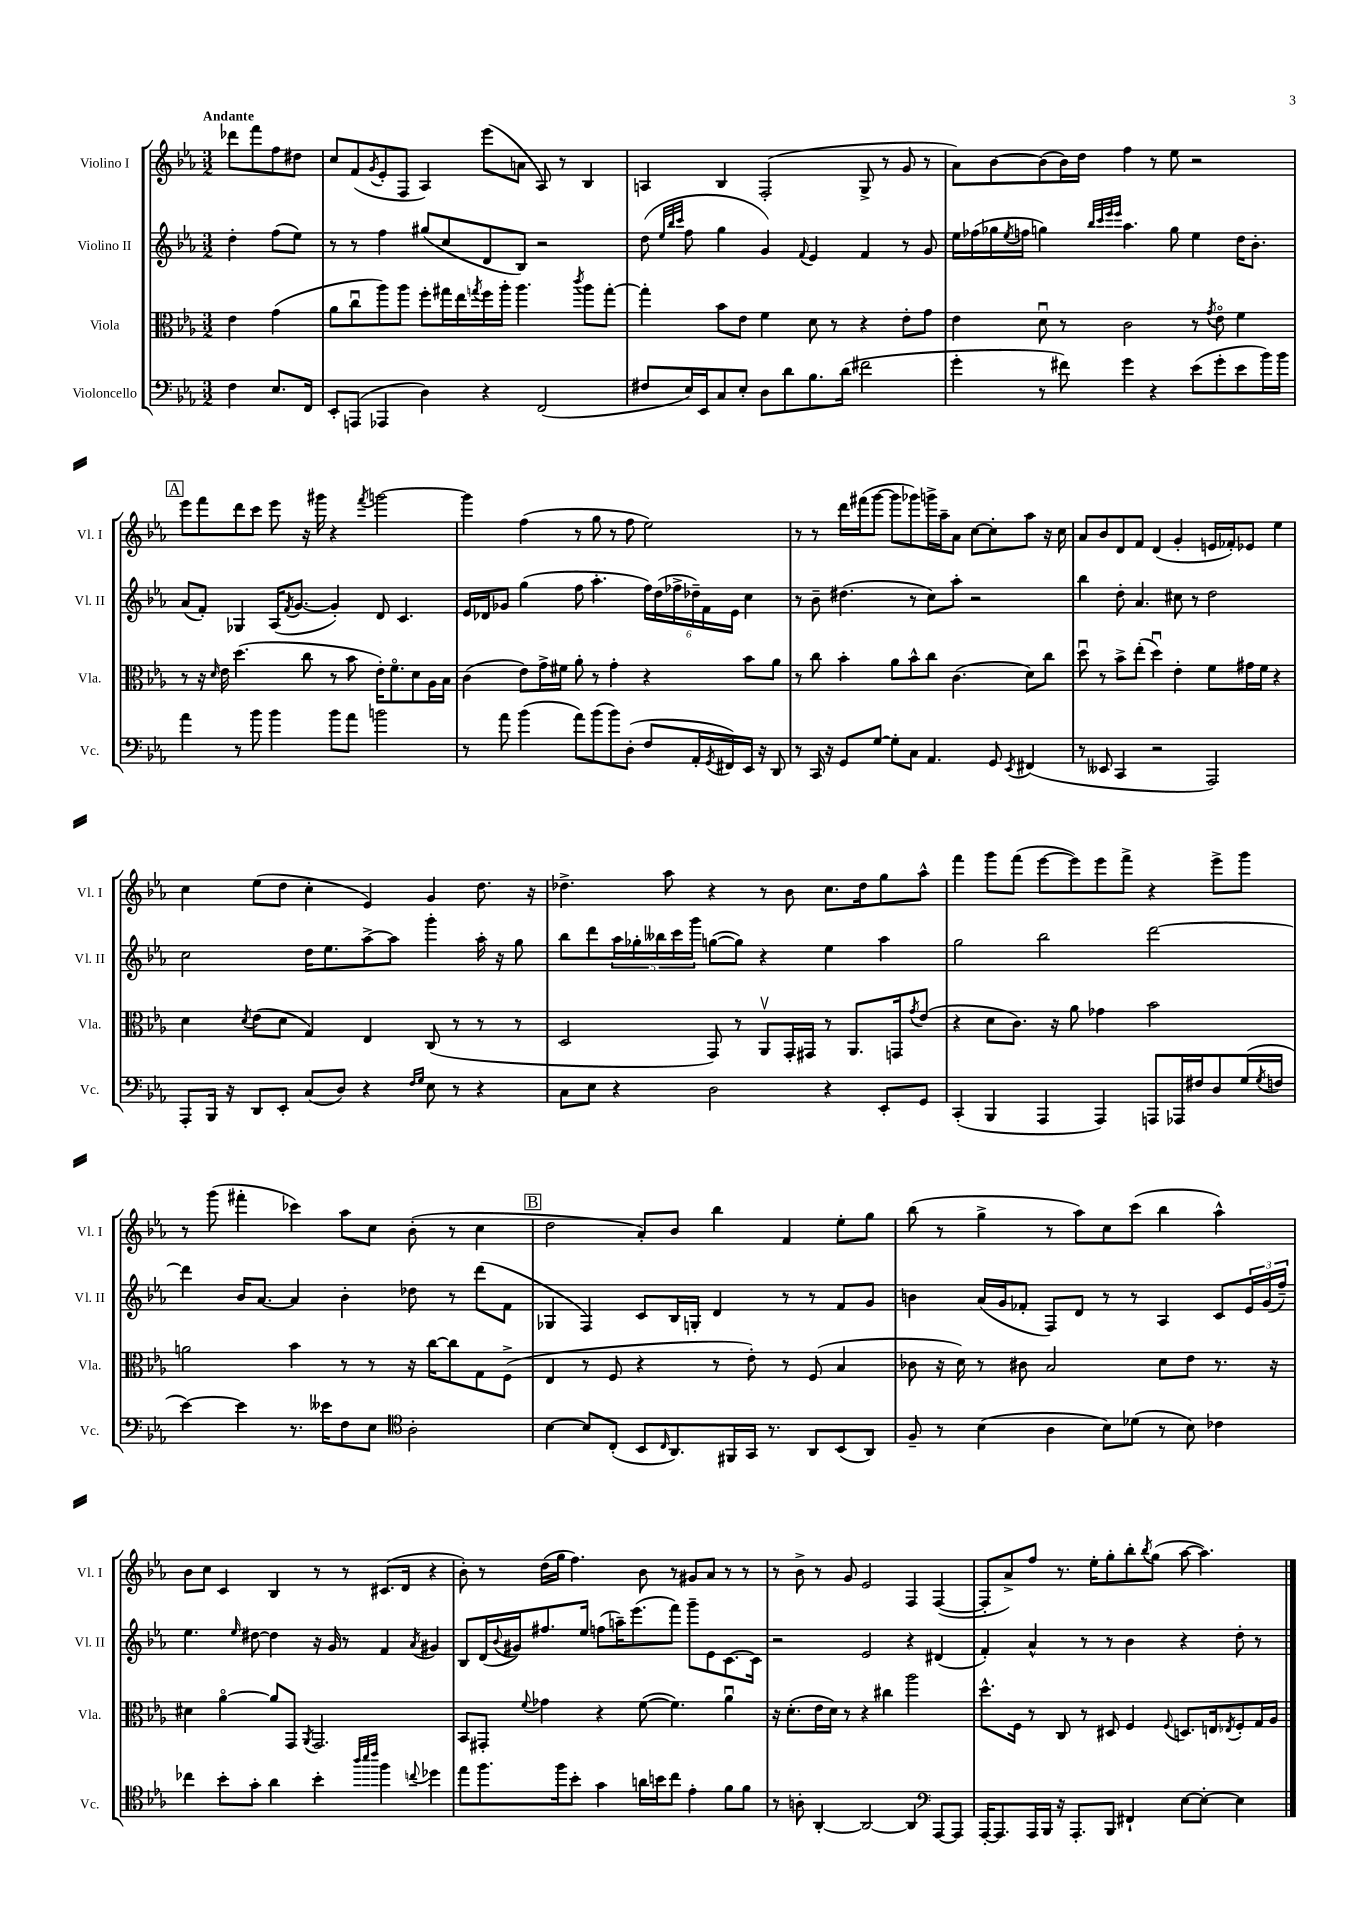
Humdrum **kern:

**kern	**kern	**kern	**kern
*staff4	*staff3	*staff2	*staff1
*clefF4	*clefC3	*clefG2	*clefG2
*k[b-e-a-]	*k[b-e-a-]	*k[b-e-a-]	*k[b-e-a-]
*M3/2	*M3/2	*M3/2	*M3/2
4F	4e-	4dd'	8ddd-
.	.	.	8fff
8.E-	(4g	(8ff	8ff
.	.	8ee-)	8dd#
16FF	.	.	.
=	=	=	=
8EE-'	8a-	8r	8cc
(8AAA	8ccu	8r	(8f
.	.	.	8qg
4AAA-	8aa-)	4ff	8e-'
.	8aa-	.	8F
4D)	8ff'	(8gg#	4A-)
.	16gg#	8cc	.
.	16ee-	.	.
.	8qgg	.	.
4r	16ff	8d	(8eee-
.	16aa-'	.	.
.	4.aa-	8B-)	8a
(2FF	.	2r	8A-)
.	.	.	8r
.	8qccc	.	.
.	8aa-	.	4B-
.	[8gg'	.	.
=	=	=	=
8F#	4gg']	(8dd	4A
.	.	32qqee-	.
.	.	32qqbb-	.
.	.	32qqccc	.
16E-)	.	8ff	.
16EE-	.	.	.
8C	8b-	4gg	4B-
8E-'	8e-	.	.
8D	4f	4g)	(2F'
8d	.	.	.
.	.	8qqf	.
8.B-	8d	4e-	.
.	8r	.	.
(16d	.	.	.
2f#	4r	4f	8G^
.	.	.	8r
.	8e-'	8r	8g
.	8g	8g	8r
=	=	=	=
4g'	4e-	16ee-	8a-)
.	.	(16ff-	.
.	.	16gg-	[8b-
.	.	8qee-	.
.	.	16ff	.
8r	8du	4gg)	(8b-]
8f#)	8r	.	16b-)
.	.	.	16dd
.	.	32qqbb-	.
.	.	32qqccc	.
.	.	32qqeee-	.
.	.	32qqeee-	.
4g	2c	4.aa-	4ff
4r	.	.	8r
.	.	8gg	8ee-
(8e-	8r	4ee-	2r
.	8qg	.	.
8g'	8e-o	.	.
8e-	4f	16dd	.
.	.	8.b-'	.
16b-)	.	.	.
16b-	.	.	.
=	=	=	=
4a-	8r	(8a-	8eee-
.	16r	8f')	8fff
.	16qqd	.	.
.	16e-	.	.
8r	(4.dd	4G-	8ddd
8b-	.	.	8ccc
4b-	.	(16A-	8eee-
.	.	8qf	.
.	.	[8.g	.
.	8cc	.	16r
.	.	.	16ggg#
8b-	8r	4g'])	4r
8a-	8b-	.	.
.	.	.	8qfff
2b	16e-')	8d	[2ggg
.	8.fo	.	.
.	.	4.c	.
.	8d	.	.
.	16A-	.	.
.	16B-	.	.
=	=	=	=
8r	(4c	16e-	4ggg]
.	.	16d-	.
8a-	.	8g-	.
(4b-	8e-)	(4gg	(4ff
.	16g^	.	.
.	16f#	.	.
8a-)	8a-'	8ff	8r
(8b-	8r	4.aa-'	8gg
8b-)	4g'	.	8r
(8D'	.	.	8ff
8F	4r	24ff)	2ee-)
.	.	(24dd	.
.	.	24ff-^	.
16AA-'	.	24dd-~)	.
.	.	24f	.
8qGG	.	.	.
16FF#)	.	.	.
.	.	24e-	.
16EE-	8b-	4cc	.
16r	.	.	.
8DD	8a-	.	.
=	=	=	=
8r	8r	8r	8r
16CC	8cc	8b-~	8r
16r	.	.	.
8GG	4b-'	(4.dd#	16ddd
.	.	.	(16fff#
[8G	.	.	[8ggg
8G']	8a-	.	8ggg]
8C	8b-^^	8r	8ggg-)
4.AA-	8cc	8cc)	16ggg^
.	.	.	16aa-~
.	(4.c	8aa-'	8a-
.	.	2r	[8cc
8GG	.	.	8cc']
8qEE-	.	.	.
(4FF#	8d)	.	8aa-
.	8cc	.	16r
.	.	.	16cc
=	=	=	=
8r	8ddu	4bb-	8a-
8EE--	8r	.	8b-
4CC	8b-^	8dd'	8d
.	(8ee-'	4.a-	8f
2r	4ddu)	.	(4d
.	4e-'	8cc#	4g'
.	.	8r	.
2AAA-)	8f	2dd	16e
.	.	.	16f-')
.	16g#	.	8e-
.	16f	.	.
.	4r	.	4ee-
=	=	=	=
8AAA-'	4d	2cc	4cc
16BBB-	.	.	.
16r	.	.	.
.	8qd	.	.
8DD	(8e-	.	(8ee-
8EE-'	8d	.	8dd
(8C	4G)	16dd	4cc'
.	.	8.ee-	.
8D)	.	.	.
4r	4E-	[8aa-^	4e-)
.	.	8aa-]	.
16qqF	.	.	.
16qqG	.	.	.
8E-	(8C	4ggg'	4g
8r	8r	.	.
4r	8r	16aa-'	8.dd
.	.	16r	.
.	8r	8gg	.
.	.	.	16r
=	=	=	=
8C	2D	8bb-	4.dd-^
8E-	.	8ddd	.
4r	.	20aa-	.
.	.	20gg-'	.
.	.	20bb--	.
.	.	.	8aa-
.	.	20ccc	.
.	.	20ggg	.
2D	8GG)	([8gg	4r
.	8r	8gg])	.
.	8AA-v	4r	8r
.	16GG'	.	8b-
.	16GG#	.	.
4r	8r	4ee-	8.cc
.	8.AA-	.	.
.	.	.	16dd-
8EE-'	.	4aa-	8gg
.	16GG	.	.
.	8qg	.	.
8GG	(8e-	.	8aa-^^
=	=	=	=
(4CC'	4r	2gg	4fff
4BBB-	8d	.	8ggg
.	8.c)	.	(8fff
4AAA-	.	2bb-	[8eee-
.	16r	.	.
.	8a-	.	8eee-])
4AAA-)	4g-	.	8eee-
.	.	.	8fff^
8AAA	2b-	[2ddd	4r
16AAA-	.	.	.
16F#	.	.	.
8D	.	.	8eee-^
(16G	.	.	8ggg
8qG	.	.	.
16F	.	.	.
=	=	=	=
[4e-)	2a	4ddd]	8r
.	.	.	(8ggg
4e-]	.	16b-	4fff#'
.	.	[8.a-	.
8.r	4b-	4a-]	4ccc-)
16e--	.	.	.
8F	8r	4b-'	8aa-
8E-	8r	.	8cc
*clefC4	*	*	*
2A-'	16r	8dd-	(8b-'
.	[16cc	.	.
.	8cc]	8r	8r
.	8G	(8ddd	4cc
.	(8F^	8f	.
=	=	=	=
[4B-	4E-	4G-	2dd
8B-]	8r	4F)	.
(8C'	8F	.	.
8BB-	4r	8c	8a-')
16qqC	.	.	.
8.AA-)	.	16B-	8b-
.	.	16G'	.
.	8r	4d	4bb-
16FF#	.	.	.
16GG	8e-')	.	.
8.r	.	.	.
.	8r	8r	4f
8AA-	(8F	8r	.
(8BB-	4B-	8f	8ee-'
8AA-)	.	8g	8gg
=	=	=	=
8F~	8c-	4b	(8bb-
8r	16r	.	8r
.	16d)	.	.
(4B-	8r	(16a-	4gg^
.	.	16g	.
.	8c#	8f-'	.
4A-	2B-	8F)	8r
.	.	8d	8aa-)
8B-)	.	8r	8cc
(8d-	.	8r	(8ccc
8r	8d	4A-	4bb-
8B-)	8e-	.	.
4c-	8.r	8c	4aa-^^)
.	.	24e-	.
.	.	(24g	.
.	16r	.	.
.	.	24ff~)	.
=	=	=	=
4cc-	4d#	4.ee-	8b-
.	.	.	8cc
8b-'	[4a-o	.	4c
.	.	16qqee-	.
8g'	.	[8dd#	.
4a-	8a-]	4dd#]	4B-
.	8GG	.	.
.	8qAA-	.	.
4b-'	2.GG	16r	8r
.	.	16g	.
.	.	8r	8r
32qqaa-	.	.	.
32qqbb-	.	.	.
32qqccc	.	.	.
4ff	.	4f	(8.c#
.	.	.	16d
8qqcc	.	8qa-	.
4dd-	.	4g#	4r
=	=	=	=
8ee-	8BB-	8B-	8b-')
8.ff	8GG#'	(16d	8r
.	.	8qqb-	.
.	.	16g#)	.
.	8qqf	.	.
.	4g-	8.ff#	(16dd
16ff	.	.	16gg
8b-'	.	.	4.ff)
.	.	16ee-	.
4g	4r	(8ff	.
.	.	16aa~)	.
.	.	(8.eee-	.
16a	([8f	.	8b-
16b	.	.	.
8cc	4.f])	8fff)	8r
4e-'	.	8ggg~	8g#
.	.	8e-	8a-
8f	4a-u	[8.c	8r
8f	.	.	8r
.	.	16c]	.
=	=	=	=
8r	16r	2r	8r
.	(8.d'	.	.
8A'	.	.	8b-^
[4AA-'	16e-	.	8r
.	16d)	.	.
.	8r	.	8g
2AA-_	4r	2e-	2e-
.	4cc#	.	.
4AA-]	2aa-	4r	4F
*clefF4	*	*	*
[8AAA-	.	(4d#	([4F
8AAA-]	.	.	.
=	=	=	=
[16AAA-'	8.dd^^	4f')	8F']
8.AAA-]	.	.	.
.	.	.	8a-^)
.	16F	.	.
16AAA-	8r	4a-^^	8ff
16BBB-	.	.	.
16r	8C	.	8.r
8.AAA-'	.	.	.
.	8r	8r	.
.	.	.	16ee-'
8BBB-	8D#	8r	8gg'
4FF#`	4F	4b-	8bb-'
.	.	.	8qbb-
.	.	.	(8gg
.	8qqF	.	.
[8E-	8.D	4r	[8aa-
8E-'_	.	.	4.aa-])
.	16E	.	.
.	8qE-	.	.
4E-]	8F'	8dd'	.
.	16G	8r	.
.	16A-	.	.
==	==	==	==
*-	*-	*-	*-
